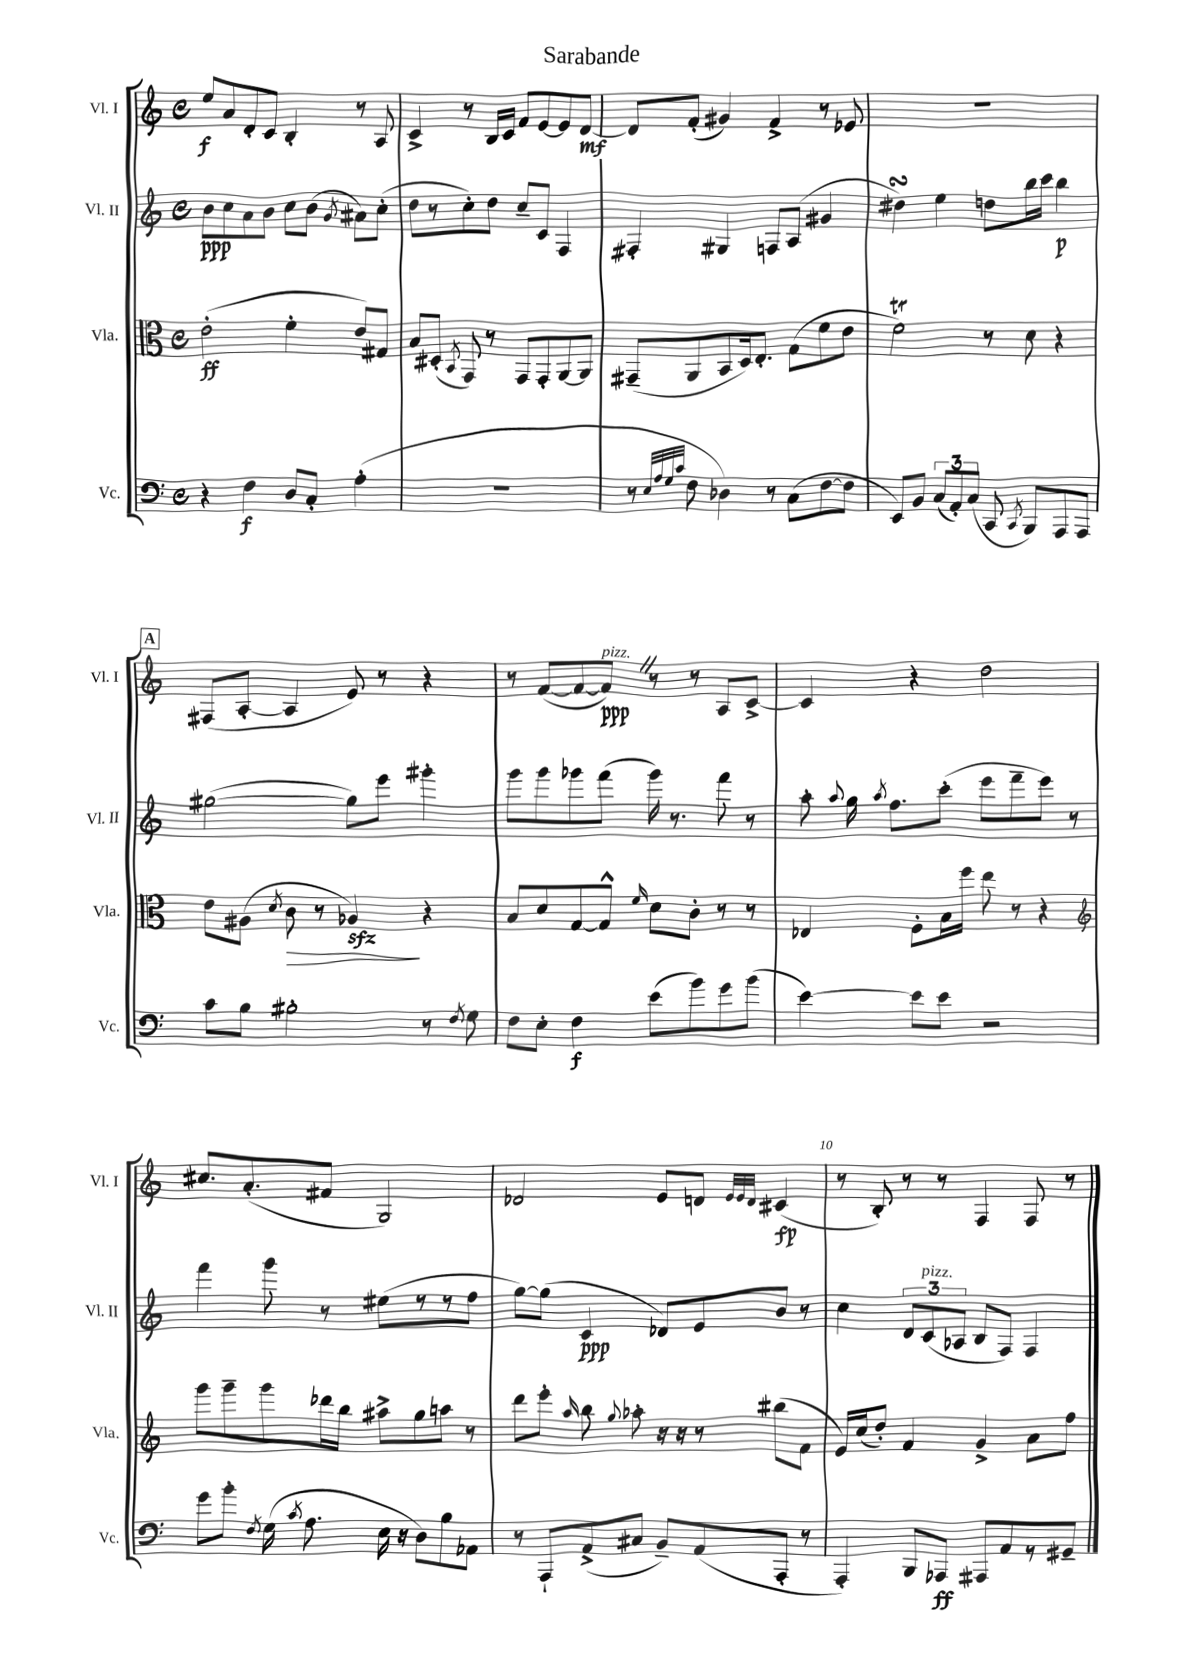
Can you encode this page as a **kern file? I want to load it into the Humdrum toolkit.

**kern	**kern	**kern	**kern
*staff4	*staff3	*staff2	*staff1
*clefF4	*clefC3	*clefG2	*clefG2
*k[]	*k[]	*k[]	*k[]
*M4/4	*M4/4	*M4/4	*M4/4
*met(c)	*met(c)	*met(c)	*met(c)
4r	(2e'	8b	8ee
.	.	8cc	8a
4F	.	8a	8d'
.	.	8b	8c
8D	4f'	8cc	4B'
8C'	.	(8b	.
.	.	8qg	.
(4A'	8e)	8a#)	8r
.	8G#	(8cc'	8A
=	=	=	=
1r	8B	8dd	4c^
.	(8D#'	8r	.
.	8qBB	.	.
.	8GG)	8cc')	8r
.	8r	8dd	16B
.	.	.	16c
.	8GG	8cc~	8f
.	8GG'	8c	[8e
.	[8AA	4F	8e]
.	8AA]	.	[8d
=	=	=	=
8r	(8GG#~	4F#'	8d]
32qqE	.	.	.
32qqA	.	.	.
32qqG	.	.	.
32qqc	.	.	.
8F	8AA	.	(8f'
4D-)	8BB	4G#	4g#)
.	16D)	.	.
.	8.E'	.	.
8r	.	8F	4f^
(8C	(8G	(8A	.
[8F	8f	4g#	8r
8F]	8e	.	8e-
=	=	=	=
8EE)	2f)	4dd#)	1r
8BB	.	.	.
(12C	.	4ee	.
12AA')	.	.	.
(12C	.	.	.
8CC	8r	8dd	.
8qCC	.	.	.
8BBB)	8d	16bb	.
.	.	16ccc	.
8AAA	4r	4bb	.
8AAA	.	.	.
=	=	=	=
8c	8e	([2gg#	(8F#
8B	(8A#	.	[8A'
.	8qd	.	.
2B#'	8c	.	4A]
.	8r	.	.
.	4A-)	8gg#])	8e)
.	.	8eee	8r
8r	4r	4ggg#'	4r
8qF	.	.	.
8G	.	.	.
=	=	=	=
8F	8B	8ggg	8r
8E'	8d	8ggg	([8f
4F	[8G	8ggg-	8f_
.	8G^^]	(8fff	8f])
.	16qqf	.	.
(8e	8d	16ggg-)	8r
.	.	8.r	.
8b)	8c'	.	8r
8g	8r	8fff	8A
(8b	8r	8r	[8c^
=	=	=	=
[4e)	4E-	8aa'	4c]
.	.	8qqaa	.
.	.	16gg	.
.	.	8qaa	.
.	.	8.ff	.
8e]	8F'	.	4r
8e	16B	(8ccc'	.
.	16ff	.	.
2r	8ee	8eee	2dd
.	8r	8fff~	.
.	4r	8eee)	.
.	.	8r	.
=	=	=	=
*	*clefG2	*	*
8g	8ggg	4fff	8.cc#
8b'	8ggg~	.	.
.	.	.	(8.a'
8qF	.	.	.
(16G	8ggg	8ggg	.
8qc	.	.	.
8.A	.	.	.
.	16ddd-	8r	8f#
.	16bb	.	.
16E	8aa#^	(8ee#	2G)
16r	.	.	.
8D)	8gg	8r	.
8B	8aa	8r	.
8AA-	8r	8ff	.
=	=	=	=
8r	8ddd	[8gg)	2d-
8AAA`	8eee'	(8gg]	.
.	16qqaa	.	.
(8AA^	8bb	4c	.
.	8qqgg	.	.
8C#	8aa-'	.	.
8BB~)	16r	8d-)	8e
.	16r	.	.
(8AA	8r	8e	8d
.	.	.	32qqe
.	.	.	32qqe
.	.	.	32qqd
8AAA'	(8bb#	8b	(4c#
8r	8f	8r	.
=	=	=	=
4AAA')	16e)	4cc	8r
.	(16cc	.	.
.	8dd')	.	8B')
8BBB	4f	12d	8r
.	.	(12c	.
8AAA-	.	.	8r
.	.	12A-	.
8AAA#	4g^	8B	4F
8AA	.	8F)	.
8r	8a	4F	8F
8GG#~	8ff	.	8r
==	==	==	==
*-	*-	*-	*-
